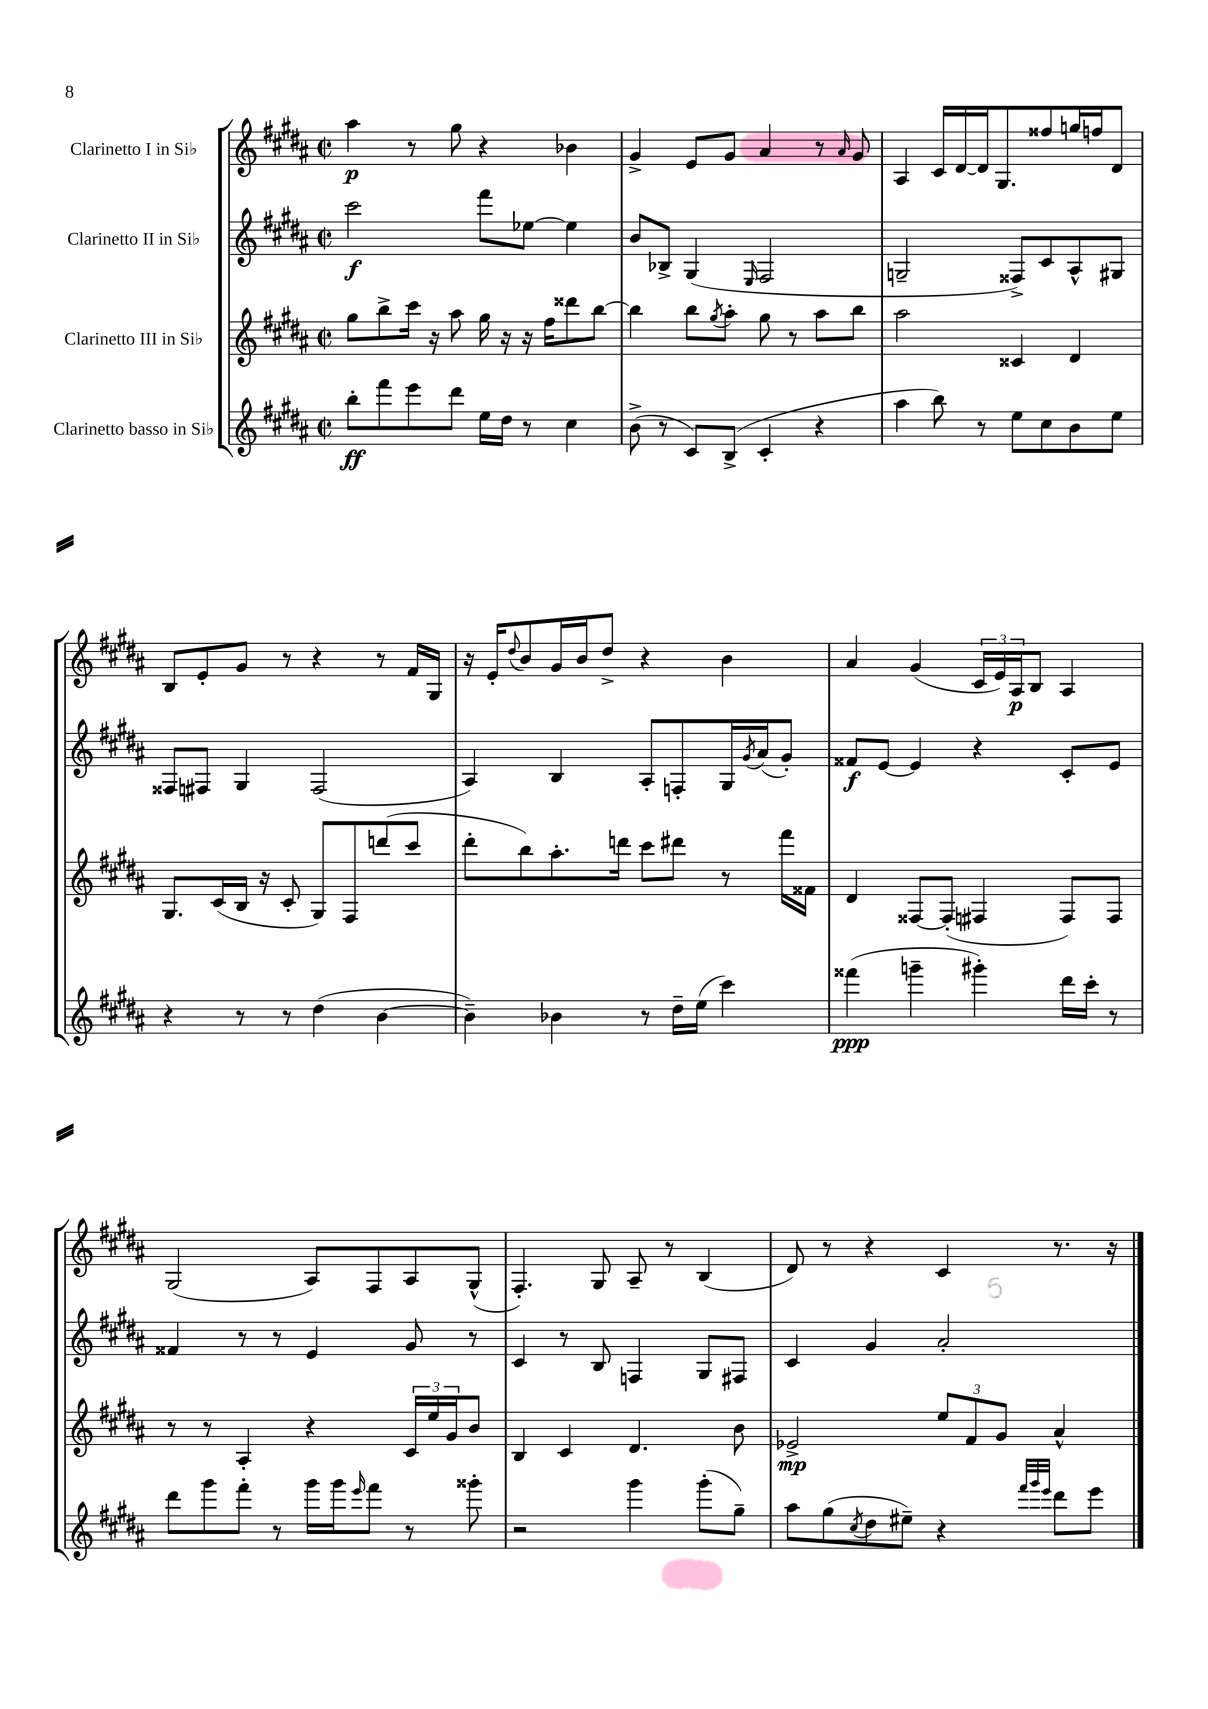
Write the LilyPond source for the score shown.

<<
\new StaffGroup <<
\new Staff = "s0" \with { instrumentName = "Clarinetto I in Sib" } {
    \clef treble \key b \major \defaultTimeSignature \time 2/2
    ais''4\p r8 gis''8 r4 bes'4 |
    gis'4-> e'8 gis'8 ais'4 r8 \grace { ais'16 } gis'8 |
    ais4 cis'16 dis'16~ dis'16 gis8. fisis''8 g''16 f''16 dis'8 |
    b8 e'8-. gis'8 r8 r4 r8 fis'16 gis16 |
    r16 e'16-. \appoggiatura { dis''8 } b'8 gis'16 b'16 dis''8-> r4 b'4 |
    ais'4 gis'4( \tuplet 3/2 { cis'16 e'16) ais16\p } b8 ais4 |
    gis2( ais8) fis8 ais8 gis8-^( |
    fis4.-.) gis8 ais8-- r8 b4( |
    dis'8) r8 r4 cis'4 r8. r16 \bar "|." |
}
\new Staff = "s1" \with { instrumentName = "Clarinetto II in Sib" } {
    \clef treble \key b \major \defaultTimeSignature \time 2/2
    cis'''2\f fis'''8 ees''8~ ees''4 |
    b'8 bes8-> gis4( \grace { e16 } fis2 |
    g2-- fisis8->) cis'8 ais8-^ gis8 |
    fisis8 fis8 gis4 fis2( |
    ais4) b4 ais8-. f8-. gis16 \acciaccatura { gis'8 } ais'16( gis'8-.) |
    fisis'8\f e'8~ e'4 r4 cis'8-. e'8 |
    fisis'4 r8 r8 e'4 gis'8 r8 |
    cis'4 r8 b8 f4 gis8 fis8 |
    cis'4 gis'4 ais'2-. \bar "|." |
}
\new Staff = "s2" \with { instrumentName = "Clarinetto III in Sib" } {
    \clef treble \key b \major \defaultTimeSignature \time 2/2
    gis''8 b''8-> cis'''16 r16 ais''8 gis''16 r16 r16 fis''16 disis'''8 b''8~ |
    b''4 b''8 \acciaccatura { gis''8 } ais''8-. gis''8 r8 ais''8 b''8 |
    ais''2 cisis'4 dis'4 |
    gis8. cis'16( b16 r16 cis'8-. gis8) fis8 d'''8( cis'''8 |
    dis'''8-. b''8) ais''8.-. d'''16 cis'''8 dis'''8 r8 fis'''16 fisis'16 |
    dis'4 fisis8~ fisis8-.( fis4 fis8) fis8 |
    r8 r8 ais4-. r4 \tuplet 3/2 { cis'16 e''16 gis'16 } b'8 |
    b4 cis'4 dis'4. b'8 |
    ees'2->\mp \tuplet 3/2 { e''8 fis'8 gis'8 } ais'4-^ \bar "|." |
}
\new Staff = "s3" \with { instrumentName = "Clarinetto basso in Sib" } {
    \clef treble \key b \major \defaultTimeSignature \time 2/2
    b''8-.\ff fis'''8 e'''8 dis'''8 e''16 dis''16 r8 cis''4 |
    b'8->( r8 cis'8) b8->( cis'4-. r4 |
    ais''4 b''8) r8 e''8 cis''8 b'8 e''8 |
    r4 r8 r8 dis''4( b'4~ |
    b'4--) bes'4 r8 dis''16-- e''16( cis'''4) |
    fisis'''4\ppp( g'''4-- gis'''4-.) dis'''16 cis'''16-. r8 |
    dis'''8 gis'''8 fis'''8-. r8 gis'''16 gis'''16 \grace { e'''16 } fis'''8 r8 gisis'''8-. |
    r2 gis'''4 gis'''8-.( gis''8--) |
    ais''8 gis''8( \acciaccatura { cis''8 } dis''8 eis''8--) r4 \grace { fis'''32 gis'''32 e'''32 } dis'''8 e'''8 \bar "|." |
}
>>
>>
\layout { \context { \Score \remove "Bar_number_engraver" } }
